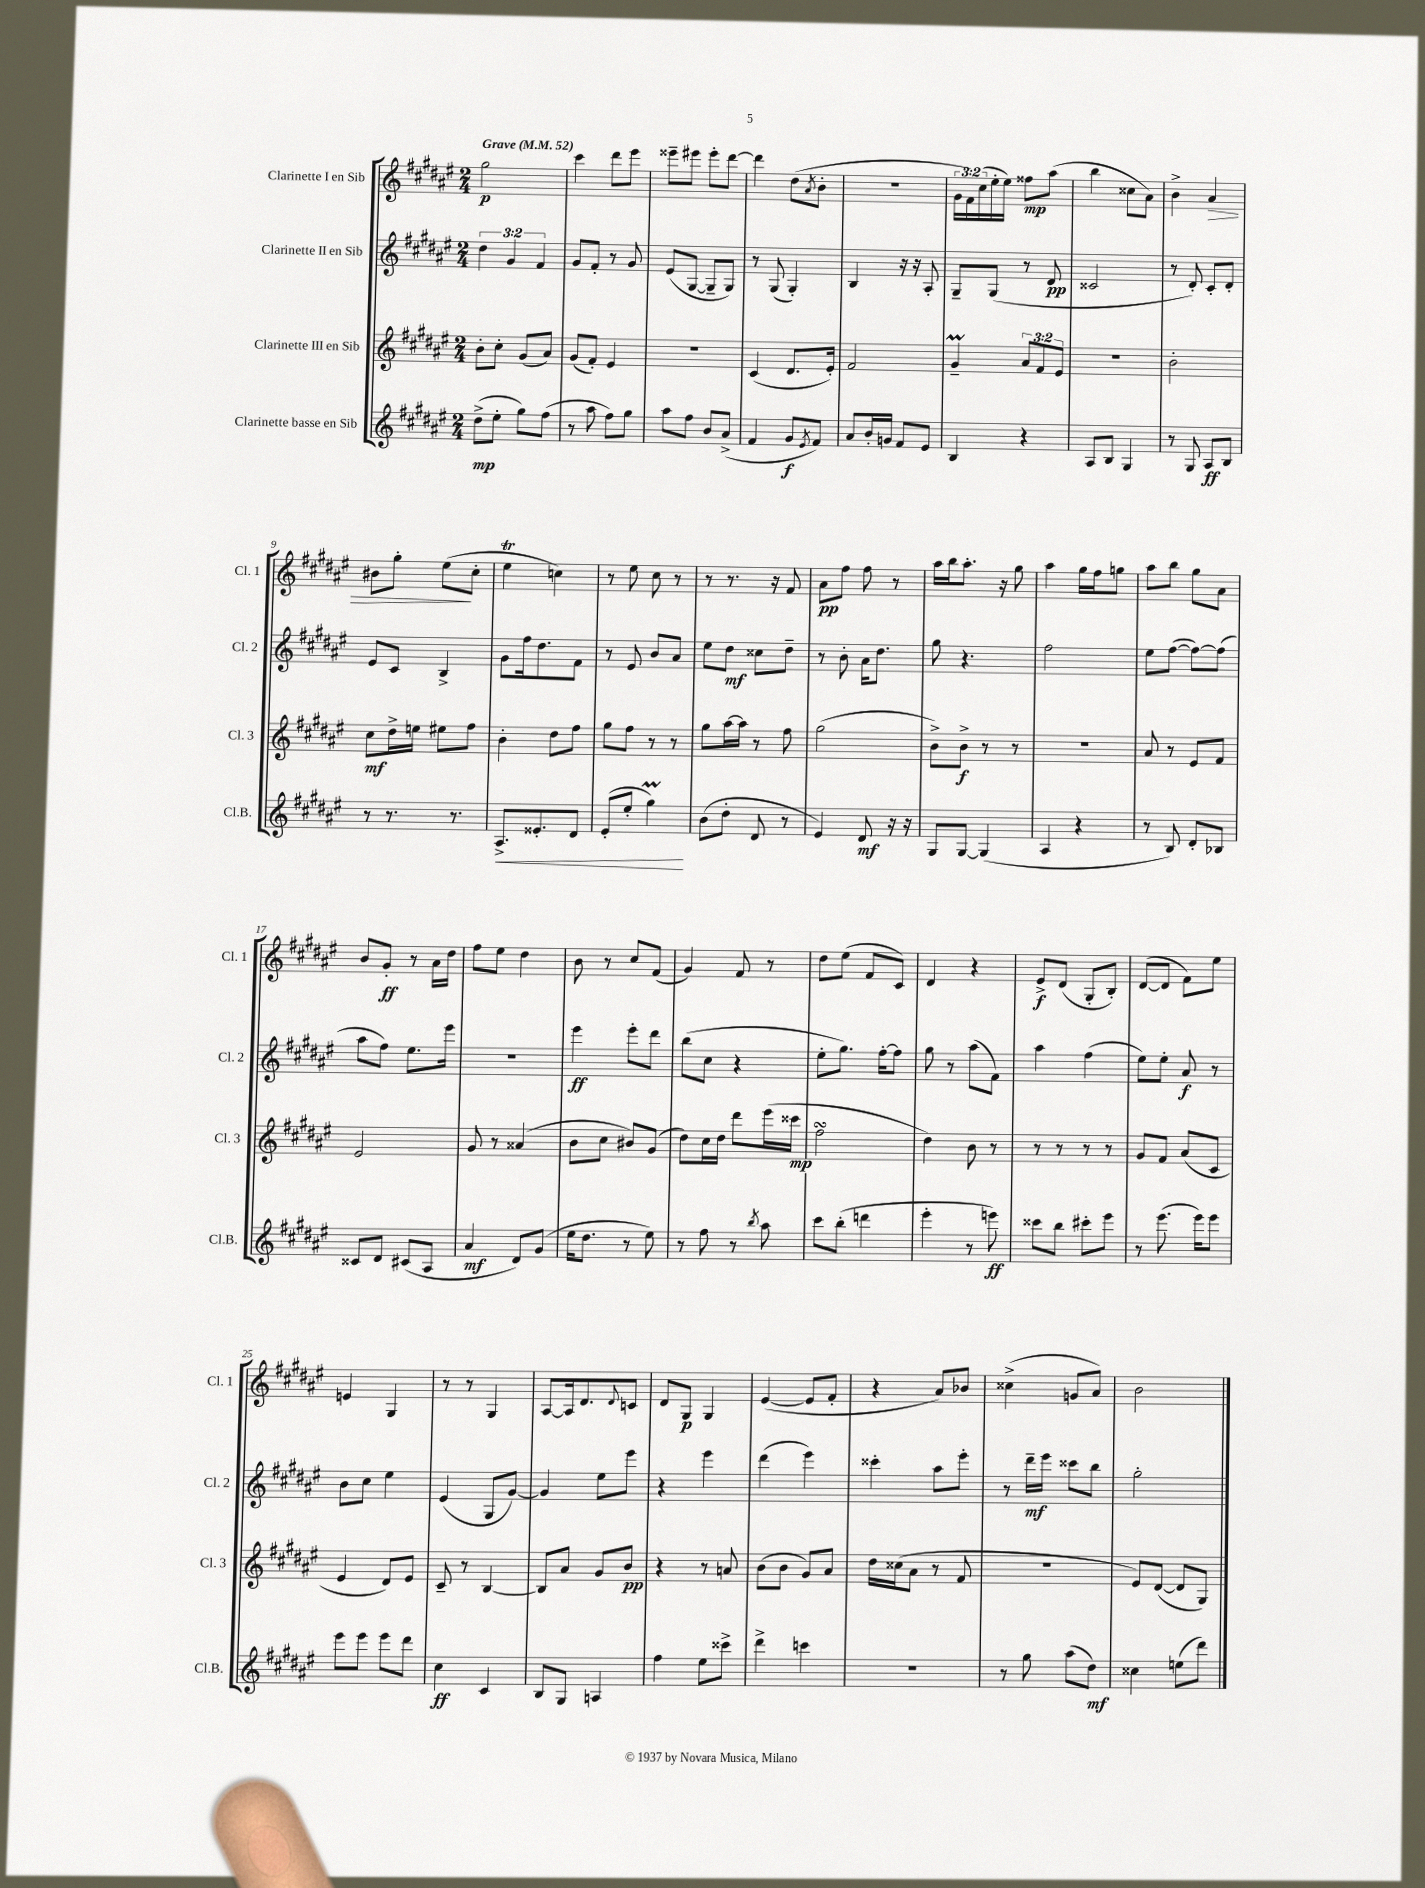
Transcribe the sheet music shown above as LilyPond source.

<<
\new StaffGroup <<
\new Staff = "s0" \with { instrumentName = "Clarinette I en Sib" shortInstrumentName = "Cl. 1" } {
    \clef treble \key fis \major \numericTimeSignature \time 2/4 \override Staff.TupletNumber.text = #tuplet-number::calc-fraction-text \tempo "Grave" 4 = 52
    gis''2\p |
    cis'''4 dis'''8 eis'''8 |
    eisis'''8-- eis'''8 eis'''8-. dis'''8~ |
    dis'''4 dis''8( \acciaccatura { ais'8 } b'8-. |
    r2 |
    \tuplet 3/2 { gis'16 fis'16) cis''16( } eis''16-. eis''16) fisis''8\mp ais''8( |
    b''4 cisis''8 ais'8) |
    b'4-> ais'4\> |
    bis'8 gis''8-. eis''8\!( cis''8-. |
    eis''4\trill c''4) |
    r8 eis''8 cis''8 r8 |
    r8 r8. r16 fis'8 |
    ais'8\pp fis''8 fis''8 r8 |
    ais''16 b''16 ais''8.-. r16 gis''8 |
    ais''4 gis''16 fis''16 g''8 |
    ais''8 b''8 gis''8 ais'8 |
    b'8 gis'8-.\ff r8 ais'16 dis''16 |
    fis''8 eis''8 dis''4 |
    b'8 r8 cis''8 fis'8( |
    gis'4) fis'8 r8 |
    dis''8 eis''8( fis'8 cis'8) |
    dis'4 r4 |
    eis'8->\f dis'8( gis8-. b8-.) |
    dis'8~( dis'8 fis'8) eis''8 |
    e'4 gis4 |
    r8 r8 gis4 |
    ais8~ ais16 dis'8. \appoggiatura { dis'8 } c'8 |
    dis'8 gis8\p gis4 |
    eis'4~( eis'8 fis'8-. |
    r4 ais'8) bes'8 |
    cisis''4->( g'8 ais'8) |
    b'2 \bar "|." |
}
\new Staff = "s1" \with { instrumentName = "Clarinette II en Sib" shortInstrumentName = "Cl. 2" } {
    \clef treble \key fis \major \numericTimeSignature \time 2/4 \override Staff.TupletNumber.text = #tuplet-number::calc-fraction-text
    \tuplet 3/2 { dis''4 gis'4 fis'4 } |
    gis'8 fis'8-. r8 gis'8 |
    eis'8( gis8~ gis8-- gis8) |
    r8 gis8( gis4-.) |
    b4 r16 r16 ais8-. |
    gis8-- gis8( r8 dis'8\pp |
    cisis'2 |
    r8 dis'8-.) cis'8-. dis'8-. |
    eis'8 cis'8 b4-> |
    gis'8 fis''16 dis''8. fis'8 |
    r8 eis'8 b'8 ais'8 |
    eis''8 dis''8\mf cisis''8 dis''8-- |
    r8 b'8-. ais'16 dis''8. |
    gis''8 r4. |
    fis''2 |
    eis''8 fis''8~( fis''8~) fis''8( |
    ais''8 fis''8) eis''8. eis'''16 |
    R2 |
    eis'''4\ff eis'''8-. dis'''8 |
    b''8( cis''8 r4 |
    eis''8-. gis''8.) fis''16~-. fis''8 |
    gis''8 r8 ais''8( fis'8) |
    ais''4 fis''4( |
    eis''8) eis''8-. ais'8\f r8 |
    b'8 cis''8 eis''4 |
    eis'4( gis8 gis'8~) |
    gis'4 eis''8 eis'''8 |
    r4 eis'''4 |
    dis'''4( eis'''4) |
    cisis'''4-. ais''8 eis'''8-. |
    r8 dis'''16--\mf eis'''16 cisis'''8 b''8 |
    gis''2-. \bar "|." |
}
\new Staff = "s2" \with { instrumentName = "Clarinette III en Sib" shortInstrumentName = "Cl. 3" } {
    \clef treble \key fis \major \numericTimeSignature \time 2/4 \override Staff.TupletNumber.text = #tuplet-number::calc-fraction-text
    b'8-. cis''8-. gis'8( ais'8) |
    gis'8( fis'8-.) eis'4 |
    R2 |
    cis'4( dis'8. eis'16-.) |
    fis'2 |
    gis'4--\prall \tuplet 3/2 { ais'8 fis'8 eis'8 } |
    R2 |
    b'2-. |
    cis''8\mf dis''16-> e''16 eis''8 fis''8 |
    b'4-. dis''8 fis''8 |
    gis''8 fis''8 r8 r8 |
    gis''8 ais''16~ ais''16 r8 fis''8 |
    gis''2( |
    b'8->) b'8->\f r8 r8 |
    r2 |
    ais'8 r8 eis'8 fis'8 |
    eis'2 |
    gis'8 r8 aisis'4( |
    b'8 cis''8 bis'8) gis'8( |
    dis''8) cis''16 dis''16 dis'''8 eis'''16( cisis'''16\mp |
    fis''2\turn |
    dis''4) b'8 r8 |
    r8 r8 r8 r8 |
    gis'8 fis'8 ais'8( cis'8 |
    eis'4 dis'8) eis'8 |
    cis'8-- r8 b4~ |
    b8 ais'8 gis'8 b'8\pp |
    r4 r8 a'8 |
    b'8( b'8 gis'8) ais'8 |
    dis''16 cisis''16( ais'8 r8 fis'8 |
    R2 |
    eis'8) dis'8~( dis'8 gis8) \bar "|." |
}
\new Staff = "s3" \with { instrumentName = "Clarinette basse en Sib" shortInstrumentName = "Cl.B." } {
    \clef treble \key fis \major \numericTimeSignature \time 2/4
    dis''8->\mp( eis''8-. gis''8) fis''8( |
    r8 ais''8 fis''8) gis''8 |
    ais''8 fis''8 b'8 ais'8->( |
    fis'4 gis'8\f \acciaccatura { eis'8 } fis'8) |
    ais'8 b'16-. g'16 fis'8 eis'8 |
    b4 r4 |
    ais8 b8 gis4 |
    r8 gis8 ais8\ff b8 |
    r8 r8. r8. |
    ais8.->\< eisis'8.-. dis'8 |
    eis'8-.( eis''8-. gis''4\prall\!) |
    b'8( dis''8-. dis'8 r8 |
    eis'4) dis'8\mf r16 r16 |
    gis8 gis8~ gis4( |
    ais4 r4 |
    r8 b8) dis'8-. bes8 |
    cisis'8 dis'8 cis'8( ais8 |
    ais'4\mf dis'8) gis'8( |
    eis''16 dis''8. r8 eis''8) |
    r8 fis''8 r8 \acciaccatura { b''8 } ais''8 |
    cis'''8 b''8-.( d'''4 |
    eis'''4-. r8 e'''8\ff) |
    cisis'''8 b''8 cis'''8-. eis'''8 |
    r8 eis'''8.( eis'''16) eis'''8 |
    eis'''8 eis'''8 eis'''8 dis'''8 |
    cis''4\ff cis'4 |
    b8 gis8 a4 |
    fis''4 eis''8 cisis'''8-> |
    dis'''4-> c'''4 |
    R2 |
    r8 gis''8 ais''8( dis''8\mf) |
    cisis''4 e''8( dis'''8) \bar "|." |
}
>>
>>
